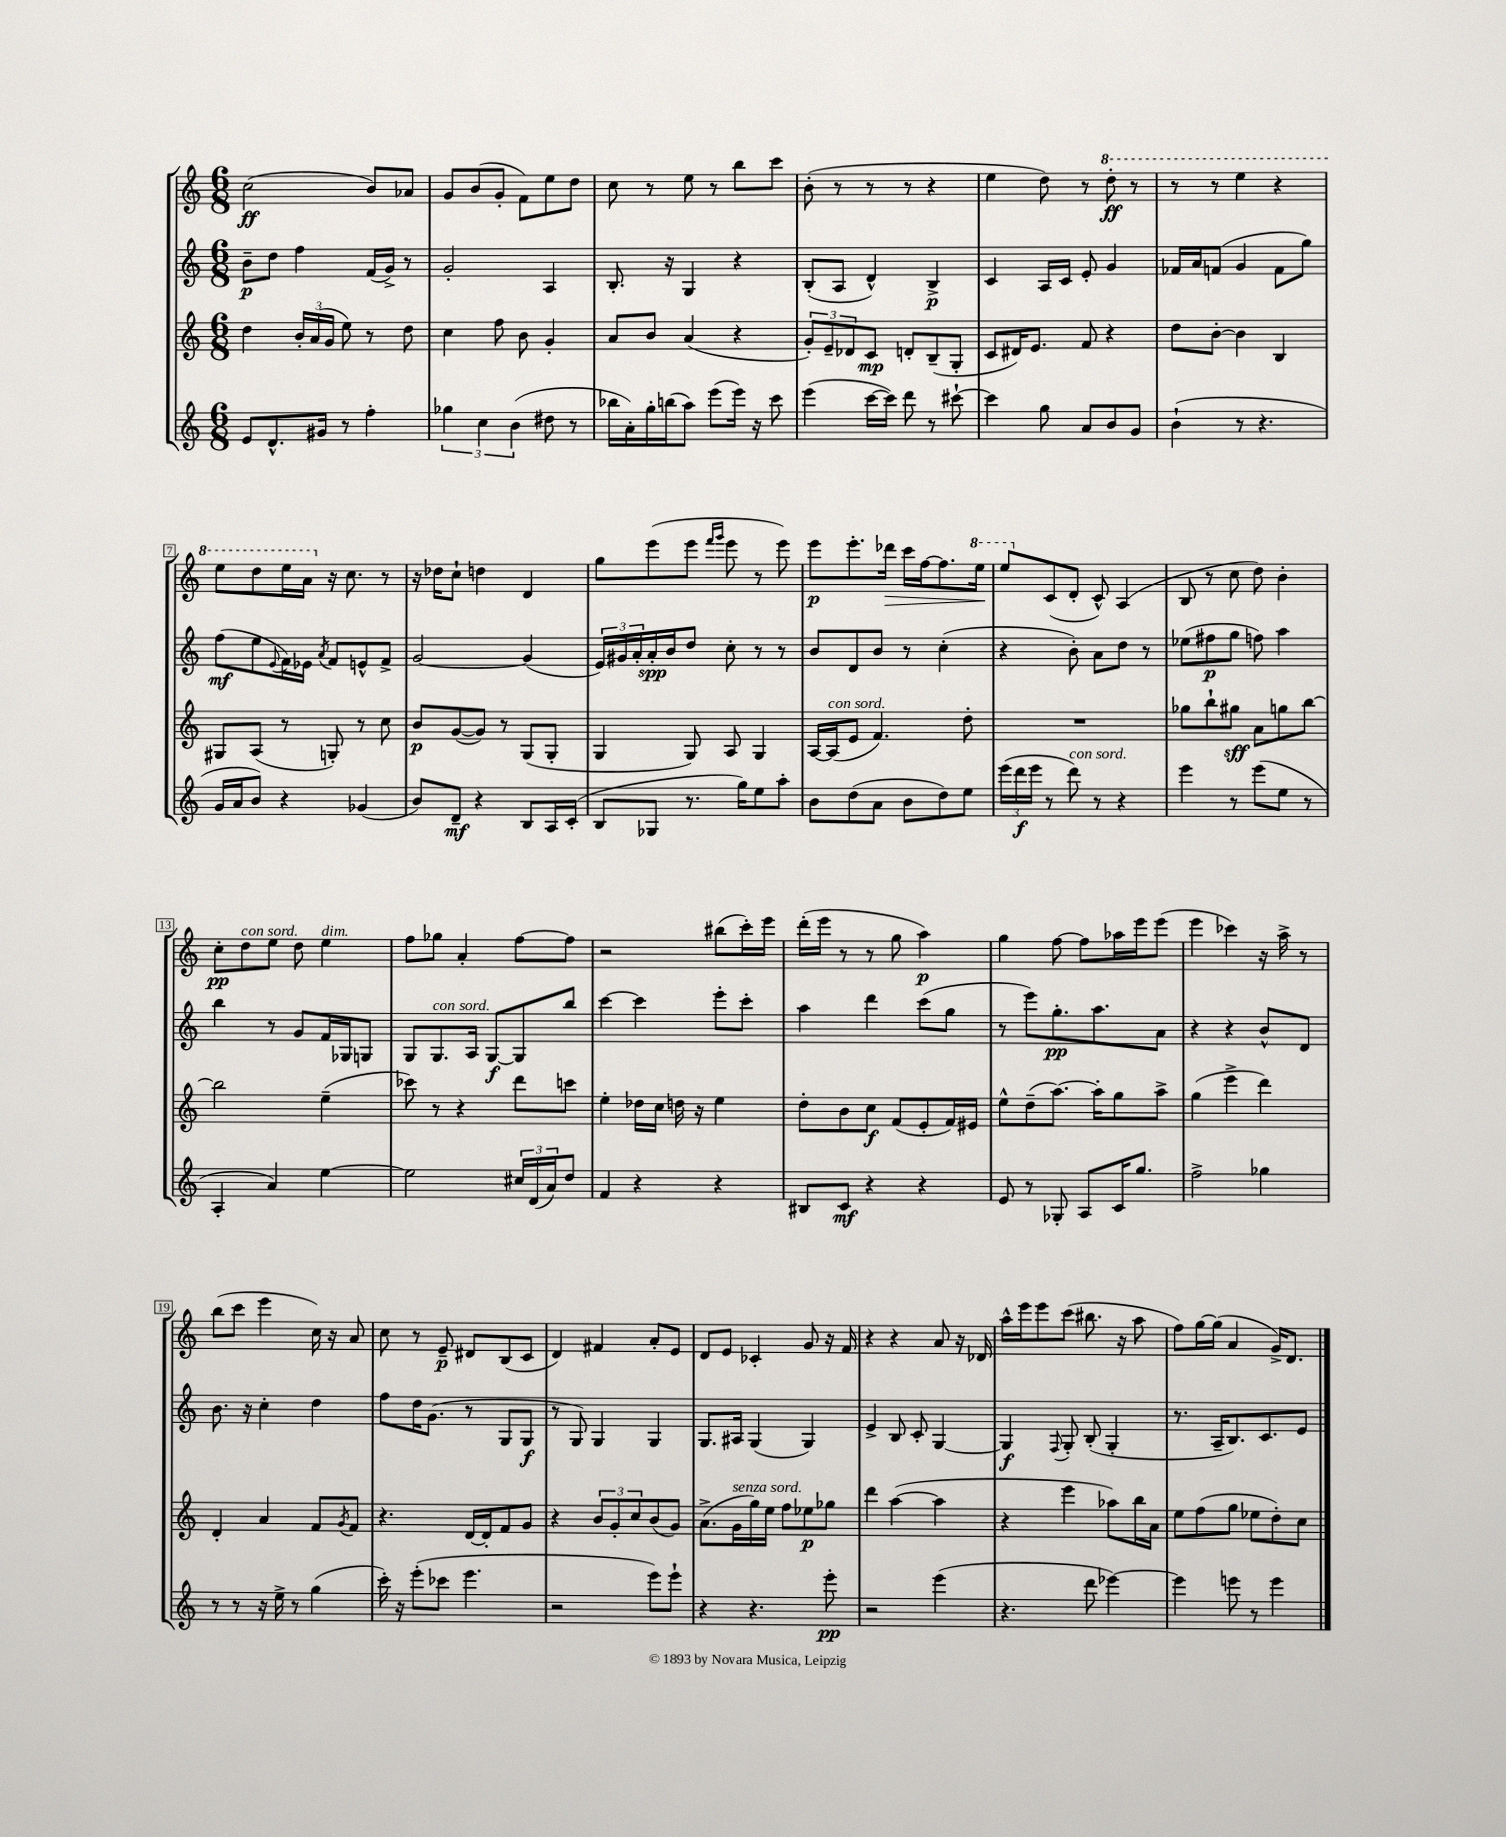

**kern	**kern	**kern	**kern
*staff4	*staff3	*staff2	*staff1
*clefG2	*clefG2	*clefG2	*clefG2
*k[]	*k[]	*k[]	*k[]
*M6/8	*M6/8	*M6/8	*M6/8
8e	4dd	8b~	(2cc
8.d^^	.	8dd	.
.	24b'	4ff	.
.	(24a	.	.
16g#	.	.	.
.	24g	.	.
8r	8ee)	.	.
4ff'	8r	(16f	8b)
.	.	16g^)	.
.	8dd	8r	8a-
=	=	=	=
6gg-	4cc	2g'	8g
.	.	.	(8b
6cc	.	.	.
.	8ff	.	8g'
(6b	.	.	.
.	8b	.	8f)
8dd#	4g'	4A	8ee
8r	.	.	8dd
=	=	=	=
16bb-	8a	8.B'	8cc
16a')	.	.	.
16gg'	8b	.	8r
(16bb	.	16r	.
8aa)	(4a	4G	8ee
(8eee	.	.	8r
16eee)	4r	4r	8bb
16r	.	.	.
8ccc	.	.	8ccc
=	=	=	=
(4eee	12g')	(8B'	(8b'
.	12e~	.	.
.	.	8A	8r
.	12d-	.	.
[16ccc	8c	4d^^)	8r
16ccc])	.	.	.
8ddd	8d'	.	8r
8r	(8B~	4B^	4r
[8ccc#`	8G'	.	.
=	=	=	=
4ccc#]	8c	4c	4ee
.	16d#)	.	.
.	8.e	.	.
8gg	.	16A	8dd)
.	.	16c	.
8a	8f	8e'	8r
8b	4r	4g	8ddd'
8g	.	.	8r
=	=	=	=
(4b`	8dd	16f-	8r
.	.	16a	.
.	[8b'	(8f	8r
8r	4b]	4g	4eee
4.r	.	.	.
.	4B	8f	4r
.	.	8gg)	.
=	=	=	=
16g	8G#	(8ff	8eee
16a	.	.	.
8b)	(8A	8ee	8ddd
.	.	8qqe	.
4r	8r	16f)	16eee
.	.	16e-	16aa
.	.	8qa	.
.	8G')	8f	16r
.	.	.	8.cc
(4g-	8r	8e^^	.
.	8cc	8f^	8r
=	=	=	=
8b)	8b	[2g	16r
.	.	.	16dd-
8d~	([8g	.	8cc`
4r	8g])	.	4dd
.	8r	.	.
8B	(8G	(4g]	4d
16A	8G'	.	.
(16c'	.	.	.
=	=	=	=
8B	4G	24e)	8gg
.	.	24g#	.
.	.	24a'	.
8G-	.	16a'	(8eee
.	.	16b	.
8.r	8G)	8dd	8eee
.	.	.	16qqfff
.	.	.	16qqggg
.	8A	8cc'	8eee
16gg)	.	.	.
8ee	4G	8r	8r
8aa'	.	8r	8eee)
=	=	=	=
8b	[16A	8b	8eee
.	(16A]	.	.
(8dd	8e	8d	8.eee'
8a	4.f)	8b	.
.	.	.	16ddd-
8b	.	8r	16ccc
.	.	.	[16ff
8dd)	.	(4cc'	8.ff]
8ee	8dd'	.	.
.	.	.	16eee
=	=	=	=
(24eee	2.r	4r	8eee
24ddd	.	.	.
24eee	.	.	.
8r	.	.	(8c
8ddd)	.	8b')	8d'
8r	.	8a	8c^^)
4r	.	8dd	(4A
.	.	8r	.
=	=	=	=
4eee	8gg-	(8ee-	8B
.	8bb`	8ff#	8r
8r	8gg#	8gg	8cc
(8eee	8a	8ff)	8dd)
8ee	8gg	4aa	4b'
8r	[8bb	.	.
=	=	=	=
4A'	2bb]	4bb	8cc'
.	.	.	8dd
4a)	.	8r	8ee
.	.	8g	8dd
[4ee	(4ee~	16f	4ee
.	.	16G-	.
.	.	8G	.
=	=	=	=
2ee]	8ccc-)	8G	8ff
.	8r	8.G	8gg-
.	4r	.	4a'
.	.	16A	.
.	.	[8G	.
24cc#	8ddd	8G]	[8ff
(24d	.	.	.
24a)	.	.	.
8dd	8ccc	8bb	8ff]
=	=	=	=
4f	4ee'	[4ccc	2r
4r	16dd-	4ccc]	.
.	16cc	.	.
.	16dd	.	.
.	16r	.	.
4r	4ee	8eee'	(8bb#
.	.	8ccc'	16ccc')
.	.	.	16eee
=	=	=	=
8B#	8dd'	4aa	(16ddd'
.	.	.	16eee
8c	8b	.	8r
4r	8cc	4ddd	8r
.	(8f	.	8gg
4r	8e'	(8ccc	4aa)
.	16f)	8gg	.
.	16e#	.	.
=	=	=	=
8e	8ee^^	8r	4gg
8r	(8dd~	8eee)	.
8G-'	[8.aa)	8.gg'	[8ff
8A	.	.	8ff]
.	16aa']	8.aa	.
16c	8gg	.	16aa-
8.gg	.	.	16eee
.	8aa^	8a	(8eee
=	=	=	=
2ff^	(4gg	4r	4eee
.	4eee^	4r	4ccc-)
4gg-	4ddd)	8b^^	16r
.	.	.	16aa^
.	.	8d	8r
=	=	=	=
8r	4d'	8.b	(8bb
8r	.	.	8ccc
.	.	16r	.
16r	4a	4cc'	4eee
16ee^	.	.	.
8r	.	.	.
(4gg	8f	4dd	16cc)
.	.	.	16r
.	8qg	.	.
.	8f	.	8a
=	=	=	=
16ccc')	4.r	8ff	8cc
16r	.	.	.
(8eee'	.	16dd	8r
.	.	(8.g	.
8ccc-	.	.	8e~
4.eee	[16d	8r	8d#
.	16d']	.	.
.	8f	8G	(8B
.	8g	8G	8c
=	=	=	=
2r	4r	8r	4d)
.	.	8G)	.
.	12b	4G	4f#
.	12g'	.	.
.	12cc	.	.
8eee)	(8b	4G	8a'
8eee`	8g)	.	8e
=	=	=	=
4r	(8.a^	8.G	8d
.	.	.	8e
.	16g	16A#	.
4.r	16gg)	(4G	4c-'
.	16ee	.	.
.	8ff	.	.
.	8ee-	4G)	8g
8eee'	8gg-	.	16r
.	.	.	16f
=	=	=	=
2r	4ddd	4e^	4r
.	([4aa	8B	4r
.	.	8c'	.
(4eee	4aa]	[4G	8a
.	.	.	16r
.	.	.	16d-
=	=	=	=
4.r	4r	4G]	16aa^^
.	.	.	16eee
.	.	.	8eee
.	.	8qqF	.
.	4eee	8G'	(8ccc
8ddd	.	(8B'	8.bb#
[4eee-)	8aa-)	4G'	.
.	.	.	16r
.	16bb	.	8aa
.	16a	.	.
=	=	=	=
4eee-]	8ee	8.r	8ff)
.	(8ff	.	[16gg
.	.	16A~	(16gg]
8eee	8gg	8.B)	4a
8r	8ee-	.	.
.	.	8.c	.
4eee	8dd')	.	16g^)
.	.	.	8.d
.	8cc	8e	.
==	==	==	==
*-	*-	*-	*-
